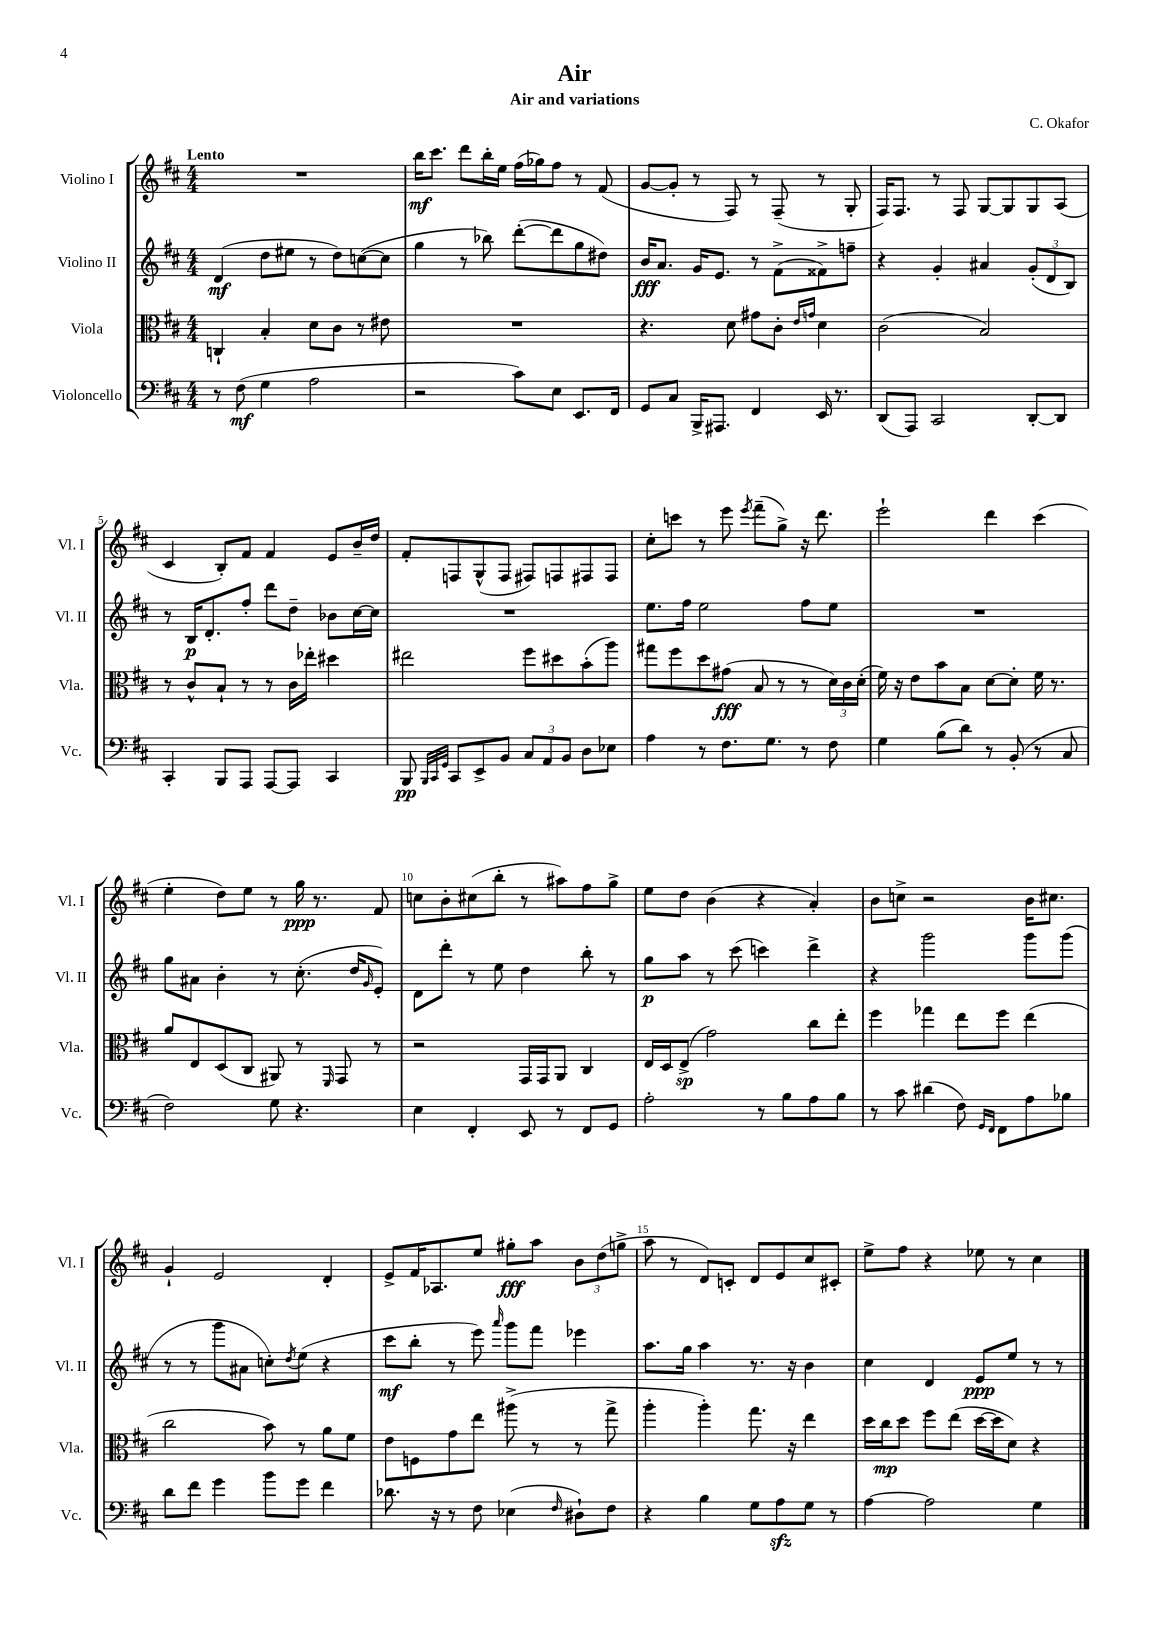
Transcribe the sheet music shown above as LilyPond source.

\header { title = "Air" composer = "C. Okafor" subtitle = "Air and variations" }
<<
\new StaffGroup <<
\new Staff = "s0" \with { instrumentName = "Violino I" shortInstrumentName = "Vl. I" } {
    \clef treble \key d \major \numericTimeSignature \time 4/4 \tempo "Lento"
    R1 |
    b''16\mf cis'''8. d'''8 b''16-. e''16 fis''16( ges''16) fis''8 r8 fis'8( |
    g'8~ g'8-. r8 fis8) r8 fis8--( r8 g8-. |
    fis16) fis8. r8 fis8 g8~ g8 g8 a8( |
    cis'4 b8-.) fis'8 fis'4 e'8 b'16-- d''16 |
    fis'8-. f8 g8-^( f8 fis8) f8 fis8 fis8 |
    cis''8-. c'''8 r8 e'''8 \acciaccatura { e'''8 } fis'''8--( g''8->) r16 d'''8. |
    e'''2-! d'''4 cis'''4( |
    e''4-. d''8) e''8 r8 g''16\ppp r8. fis'8 |
    c''8 b'8-. cis''8( b''8-. r8 ais''8) fis''8 g''8-> |
    e''8 d''8 b'4( r4 a'4-.) |
    b'8 c''8-> r2 b'16 cis''8. |
    g'4-! e'2 d'4-. |
    e'8-> fis'16 aes8. e''8 gis''8-.\fff a''8 \tuplet 3/2 { b'8 d''8( g''8-> } |
    a''8 r8 d'8) c'8-. d'8 e'8 cis''8 cis'8-. |
    e''8-> fis''8 r4 ees''8 r8 cis''4 \bar "|." |
}
\new Staff = "s1" \with { instrumentName = "Violino II" shortInstrumentName = "Vl. II" } {
    \clef treble \key d \major \numericTimeSignature \time 4/4
    d'4\mf( d''8 eis''8 r8 d''8) c''8~( c''8 |
    g''4 r8 bes''8) d'''8~-.( d'''8 g''8 dis''8) |
    b'16\fff a'8. g'16 e'8. r8 fis'8->( fisis'8->) f''8-- |
    r4 g'4-. ais'4 \tuplet 3/2 { g'8-.( d'8 b8) } |
    r8 b16\p d'8.-. fis''8-. d'''8 d''8-- bes'8 cis''16~ cis''16 |
    R1 |
    e''8. fis''16 e''2 fis''8 e''8 |
    R1 |
    g''8 ais'8 b'4-. r8 cis''8.-.( d''16 \grace { g'16 } e'8-.) |
    d'8 d'''8-. r8 e''8 d''4 b''8-. r8 |
    g''8\p a''8 r8 cis'''8( c'''4) d'''4-> |
    r4 g'''2 g'''8 g'''8( |
    r8 r8 g'''8 ais'8 c''8-.) \acciaccatura { d''8 } e''8( r4 |
    cis'''8\mf b''8-. r8 e'''8) \grace { a'''16 } g'''8 fis'''8 ees'''4 |
    a''8. g''16 a''4 r8. r16 b'4 |
    cis''4 d'4 e'8\ppp e''8 r8 r8 \bar "|." |
}
\new Staff = "s2" \with { instrumentName = "Viola" shortInstrumentName = "Vla." } {
    \clef alto \key d \major \numericTimeSignature \time 4/4
    c4-! b4-. d'8 cis'8 r8 eis'8 |
    R1 |
    r4. d'8 gis'8 cis'8-. \grace { e'16 g'16 } d'4 |
    cis'2( b2) |
    r8 cis'8-^ b8-! r8 r8 cis'16 ees''16-. dis''4 |
    eis''2 fis''8 dis''8 b'8-.( a''8) |
    gis''8 fis''8 d''8 gis'8\fff( b8 r8 r8 \tuplet 3/2 { d'16) cis'16 d'16-.( } |
    fis'16) r16 e'8 b'8 b8 d'8~ d'8-. fis'16 r8. |
    a'8 e8 d8( cis8 ais,8) r8 \grace { fis,16 } g,8 r8 |
    r2 g,16 g,16 a,8 cis4 |
    e16 d16 e8->\sp( g'2) cis''8 e''8-. |
    fis''4 ges''4 e''8 fis''8 e''4( |
    cis''2 b'8) r8 a'8 fis'8 |
    e'8 f8 g'8 e''8 ais''8->( r8 r8 g''8-> |
    a''4-. a''4-.) g''8. r16 e''4 |
    d''16 cis''16\mp d''8 fis''8 e''8( d''16~ d''16 d'8) r4 \bar "|." |
}
\new Staff = "s3" \with { instrumentName = "Violoncello" shortInstrumentName = "Vc." } {
    \clef bass \key d \major \numericTimeSignature \time 4/4
    r8 fis8\mf( g4 a2 |
    r2 cis'8) e8 e,8. fis,16 |
    g,8 cis8 b,,16-> ais,,8. fis,4 e,16 r8. |
    d,8( a,,8) cis,2 d,8~-. d,8 |
    cis,4-. b,,8 a,,8 a,,8~ a,,8 cis,4 |
    b,,8\pp \grace { b,,32 cis,32 g,32 } cis,8 e,8-> b,8 \tuplet 3/2 { cis8 a,8 b,8 } d8 ees8 |
    a4 r8 fis8. g8. r8 fis8 |
    g4 b8( d'8) r8 b,8-.( r8 cis8 |
    fis2) g8 r4. |
    e4 fis,4-. e,8 r8 fis,8 g,8 |
    a2-. r8 b8 a8 b8 |
    r8 cis'8 dis'4( fis8) \grace { g,16 fis,16 } fis,8 a8 bes8 |
    d'8 fis'8 g'4 b'8 g'8 fis'4 |
    des'8. r16 r8 fis8 ees4( \grace { fis16 } dis8-!) fis8 |
    r4 b4 g8 a8\sfz g8 r8 |
    a4~ a2 g4 \bar "|." |
}
>>
>>
\layout { \context { \Score \override BarNumber.break-visibility = ##(#f #t #t) barNumberVisibility = #(every-nth-bar-number-visible 5) } }
